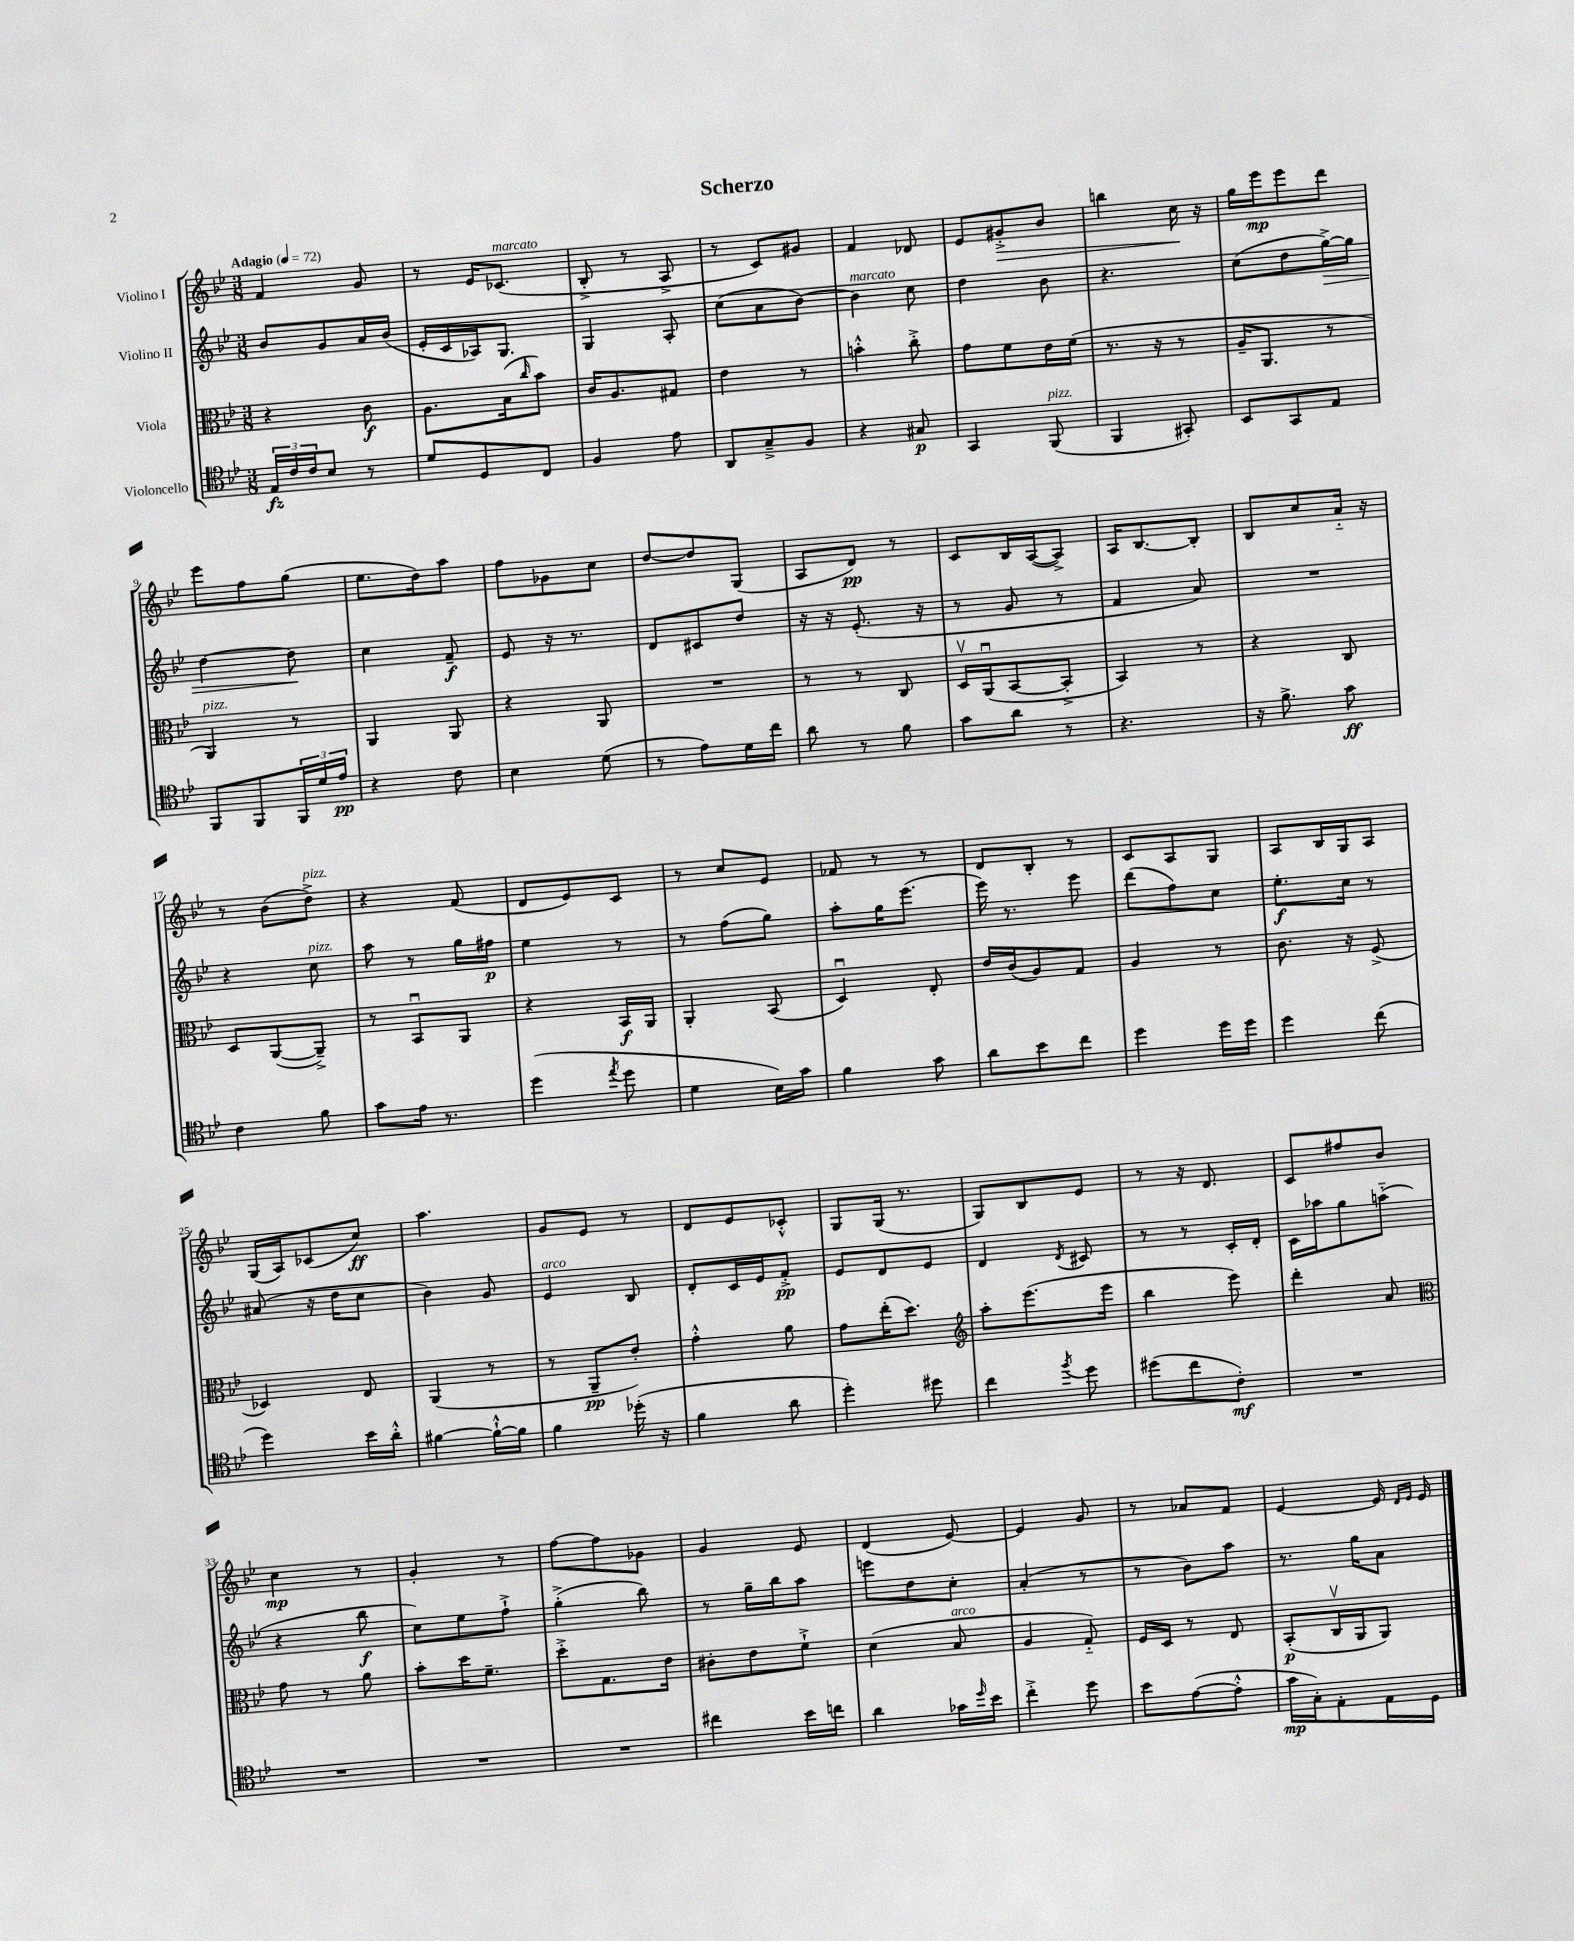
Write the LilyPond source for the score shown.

\header { title = "Scherzo" }
<<
\new StaffGroup <<
\new Staff = "s0" \with { instrumentName = "Violino I" } {
    \clef treble \key bes \major \numericTimeSignature \time 3/8 \tempo "Adagio" 4 = 72
    f'4 g'8 |
    r8 ees'16 ces'8.^\markup { \italic "marcato" }( |
    bes8-.-> r8 a8-> |
    r8 c'8) gis'8 |
    f'4 des'8 |
    ees'8 gis'8-.->\> bes'8 |
    b''4 c''16\! r16 |
    g''16 ees'''16\mp ees'''8 d'''8 |
    ees'''8 f''8 g''8( |
    ees''8. d''16) a''8 |
    f''8 ges'8 c''8 |
    d''8~ d''8 g8( |
    a8 d'8\pp) r8 |
    c'8 bes16 a16~( a8->) |
    a16 bes8.~ bes8-. |
    bes8 c''8 a'16-_ r16 |
    r8 bes'8( d''8->^\markup { \italic "pizz." }) |
    r4 f'8( |
    d'8 ees'8) c'8 |
    r8 c''8 ees'8 |
    fes'8 r8 r8 |
    d'8 bes8-. r8 |
    c'8 a8 g8 |
    a8 bes16 g16 a8 |
    g16( a16) ces'8( c''8\ff) |
    a''4. |
    g'8 ees'8 r8 |
    d'8 ees'8 ces'8-.-^ |
    g8 g16( r8. |
    g8) bes8 ees'8 |
    r8 r16 d'8. |
    c'8 fis''8 bes'8 |
    c''4\mp r8 |
    g'4-. r8 |
    f''8~ f''8 ges'8 |
    g'4 ees'8 |
    d'4( ees'8~) |
    ees'4 g'8 |
    r8 aes'8 f'8 |
    ees'4~ ees'16 \grace { d'16 ees'16 } ees'16 \bar "|." |
}
\new Staff = "s1" \with { instrumentName = "Violino II" } {
    \clef treble \key bes \major \numericTimeSignature \time 3/8
    bes'8 g'8 a'16 bes'16( |
    ees'16-. c'16 aes16) g8. |
    g4 a8-. |
    c''8( a'8 bes'8~) |
    bes'4^\markup { \italic "marcato" } c''8 |
    d''4 bes'8 |
    r4. |
    c''8( d''8 g''16~->\>) g''16 |
    d''4~ d''8\! |
    c''4 f'8--\f |
    ees'8 r16 r8. |
    d'8 cis'8 d''8 |
    r16 r16 ees'8.-.( r16 |
    r8 g'8 r8 |
    f'4 a'8) |
    R4. |
    r4 c''8^\markup { \italic "pizz." } |
    a''8 r8 g''16 fis''16\p |
    ees''4 r8 |
    r8 f''8( g''8) |
    a''8-. g''16 ees'''8.( |
    ees'''16) r8. ees'''8 |
    d'''8( f''8) c''8 |
    ees''8.-.\f c''16 r8 |
    ais'8( r16 d''16 c''8 |
    bes'4) g'8 |
    ees'4^\markup { \italic "arco" } bes8 |
    d'8-. c'16 ees'16 f'8-.->\pp |
    ees'8 d'8 ees'8 |
    d'4 \acciaccatura { d'8 } cis'8 |
    r8 r8 c'16-. d'16-. |
    c'16 aes''16 g''8 a''8-_( |
    r4 bes''8\f |
    c''8) ees''8 f''8-!-> |
    g''4-.->( bes''8) |
    r8 g''16-- bes''16 a''8 |
    e'''8 d''8 c''8-. |
    a'4-.( r8 |
    r8 bes'8) a''8 |
    r8. g''16 a'8 \bar "|." |
}
\new Staff = "s2" \with { instrumentName = "Viola" } {
    \clef alto \key bes \major \numericTimeSignature \time 3/8
    r4 c'8\f |
    a8. bes16( \grace { c''16 } bes'8) |
    c'16 a8. gis8 |
    ees'4 r8 |
    b'4-.-^ c''8-.-> |
    g'8 f'8 ees'16 f'16( |
    r8. r16 r8 |
    a16-- a,8. r8 |
    a,4^\markup { \italic "pizz." }) r8 |
    a,4 a,8 |
    r4 a,8 |
    R4. |
    r8 r8 c8 |
    d16\upbow a,16\downbow( bes,8~ bes,8-.-> |
    bes,4) r8 |
    r4 c8 |
    d8 a,8~( a,8--->) |
    r8 bes,8\downbow a,8 |
    r4 bes,16\f a,16 |
    a,4-. bes,8( |
    d4\downbow) ees8-. |
    ees'16 c'16( a8) g8 |
    a4 r8 |
    c'8. r16 f8->( |
    des4) ees8 |
    a,4( r8 |
    r8 a,8--\pp ees'8-.) |
    g'4-.-^ a'8 |
    g'8 ees''16-.( d''8.) |
    \clef treble a''8-. ees'''8.( ees'''16 |
    bes''4 ees'''8) |
    d'''4-. a'8 |
    \clef alto g'8 r8 a'8 |
    bes'8-. d''16 f'8.-- |
    d''8-.-> g8. ees'16 |
    cis'8-. ees'8 f'8-!-> |
    d'4( bes8^\markup { \italic "arco" } |
    a4 g8-_) |
    f16 d16 r8 ees8 |
    bes,8-.\p( c16\upbow a,16 a,8) \bar "|." |
}
\new Staff = "s3" \with { instrumentName = "Violoncello" } {
    \clef tenor \key bes \major \numericTimeSignature \time 3/8
    \tuplet 3/2 { ees16\fz c'16 c'16 } bes8 r8 |
    d'8 d8 c8 |
    f4 ees'8 |
    a,8 g8---> f8 |
    r4 gis8\p |
    g,4 f,8^\markup { \italic "pizz." }( |
    f,4 gis,8-.) |
    bes,8 g,8 ees8 |
    f,8 f,8 \tuplet 3/2 { f,16 d'16 ees'16\pp } |
    r4 c'8 |
    bes4 d'8( |
    r8 ees'8) d'16 c''16 |
    a'8 r8 f'8 |
    g'8 a'8 r8 |
    r4. |
    r16 f'8.-> g'8\ff |
    c'4 f'8 |
    g'8 ees'16 r8. |
    d''4( \acciaccatura { ees''8 } d''8 |
    d'4 bes16) g'16 |
    f'4 g'8 |
    a'8 bes'8 c''8 |
    d''4 d''16 d''16 |
    d''4 c''8( |
    d''4) bes'16 a'16-.-^ |
    fis'4~ fis'16~-!-^ fis'16 |
    f'4 des''16-.( r16 |
    f'4 a'8 |
    d''4-.) dis''8 |
    c''4 \acciaccatura { f''8 } d''8 |
    dis''8( c''8 c'8-.\mf) |
    R4. |
    R4. |
    R4. |
    R4. |
    cis''4 bes'16 c''16 |
    a'4 ges'16 \grace { d''16 } bes'16 |
    c''4-.-> d''8 |
    bes'8 ees'8~( ees'8-.-^ |
    g'16\mp g16-.) ees8-. ees16 d16 \bar "|." |
}
>>
>>
